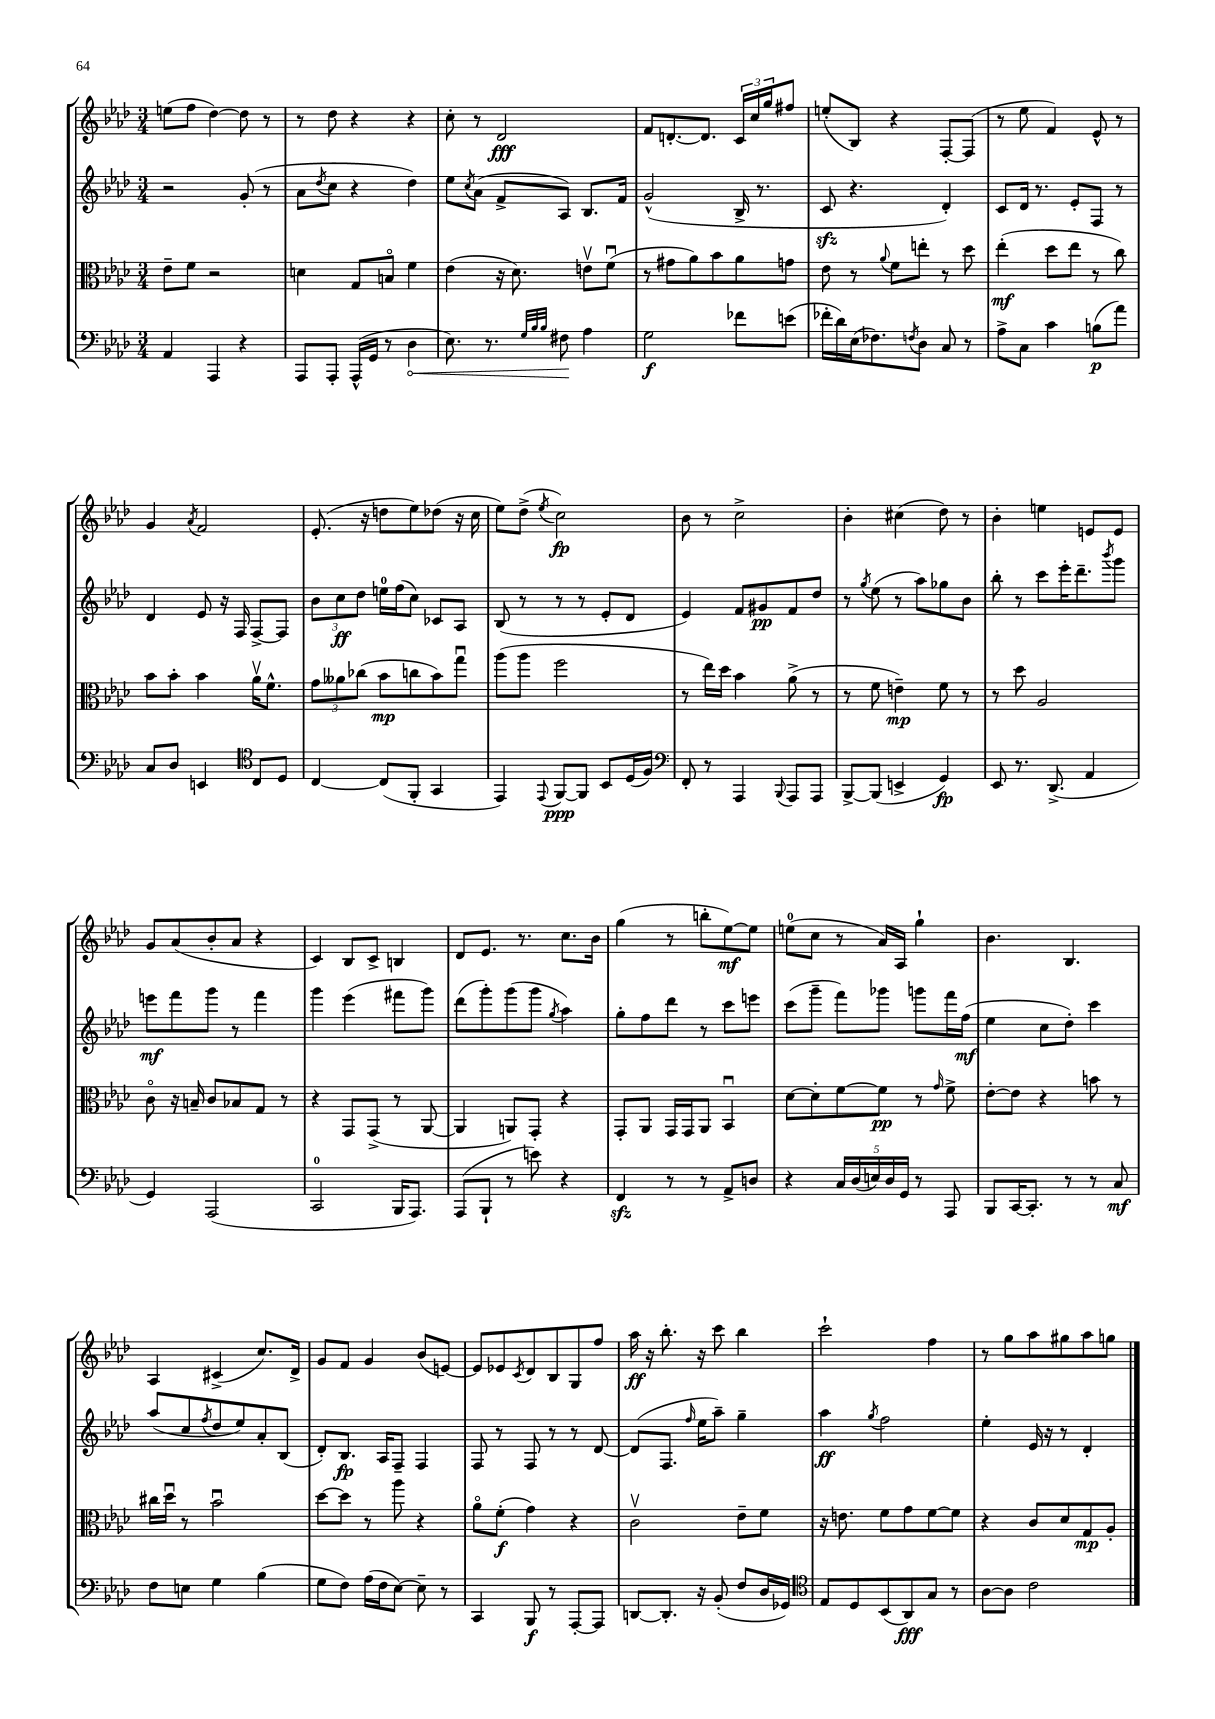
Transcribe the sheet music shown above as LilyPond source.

<<
\new StaffGroup <<
\new Staff = "s0" {
    \clef treble \key aes \major \numericTimeSignature \time 3/4
    e''8( f''8 des''4~) des''8 r8 |
    r8 des''8 r4 r4 |
    c''8-. r8 des'2\fff |
    f'8 d'8.~-. d'8. \tuplet 3/2 { c'16 c''16 g''16 } fis''8 |
    e''8-.( bes8) r4 f8~-. f8( |
    r8 ees''8 f'4) ees'8-^ r8 |
    g'4 \acciaccatura { aes'8 } f'2 |
    ees'8.-.( r16 d''8 ees''8) des''8( r16 c''16 |
    ees''8) des''8->( \acciaccatura { ees''8 } c''2\fp) |
    bes'8 r8 c''2-> |
    bes'4-. cis''4( des''8) r8 |
    bes'4-. e''4 e'8 e'8 |
    g'8 aes'8( bes'8-. aes'8 r4 |
    c'4) bes8 c'8-> b4 |
    des'8 ees'8. r8. c''8. bes'16 |
    g''4( r8 b''8-. ees''8~\mf) ees''8 |
    e''8-0( c''8 r8 aes'16) aes16 g''4-! |
    bes'4. bes4. |
    aes4 cis'4->( c''8.) des'16-> |
    g'8 f'8 g'4 bes'8( e'8~) |
    e'8 ees'8 \acciaccatura { c'8 } des'8 bes8 g8 f''8 |
    aes''16\ff r16 bes''8.-. r16 c'''8 bes''4 |
    c'''2-! f''4 |
    r8 g''8 aes''8 gis''8 aes''8 g''8 \bar "|." |
}
\new Staff = "s1" {
    \clef treble \key aes \major \numericTimeSignature \time 3/4
    r2 g'8-.( r8 |
    aes'8 \acciaccatura { des''8 } c''8 r4 des''4) |
    ees''8 \acciaccatura { c''8 } aes'8( f'8-> aes8) bes8. f'16 |
    g'2-^( bes16-> r8. |
    c'8\sfz r4. des'4-.) |
    c'8 des'16 r8. ees'8-. f8 r8 |
    des'4 ees'8 r16 f16 f8~-> f8 |
    \tuplet 3/2 { bes'8 c''8\ff des''8 } e''16-0 f''16( c''8) ces'8 aes8 |
    bes8( r8 r8 r8 ees'8-. des'8 |
    ees'4) f'8 gis'8\pp f'8 des''8 |
    r8 \acciaccatura { g''8 } ees''8( r8 aes''8) ges''8 bes'8 |
    bes''8-. r8 c'''8 ees'''16-. des'''8.-- \acciaccatura { bes'''8 } g'''8 |
    e'''8\mf f'''8 g'''8 r8 f'''4 |
    g'''4 ees'''4( fis'''8 g'''8) |
    des'''8( g'''8-.) g'''8( g'''8 \acciaccatura { g''8 } aes''4) |
    g''8-. f''8 des'''8 r8 c'''8 e'''8 |
    c'''8( g'''8-- f'''8) ges'''8 g'''8 f'''16 f''16\mf( |
    ees''4 c''8 des''8-.) c'''4 |
    aes''8( c''8 \acciaccatura { f''8 } des''8 ees''8) aes'8-. bes8( |
    des'8-.) bes8.\fp aes16 f8-- f4 |
    f8 r8 f8 r8 r8 des'8~ |
    des'8( f8. \grace { f''16 } ees''16 aes''8--) g''4-- |
    aes''4\ff \acciaccatura { g''8 } f''2 |
    ees''4-. ees'16 r16 r8 des'4-. \bar "|." |
}
\new Staff = "s2" {
    \clef alto \key aes \major \numericTimeSignature \time 3/4
    ees'8-- f'8 r2 |
    d'4 g8 b8\flageolet f'4 |
    ees'4( r16 des'8.) e'8\upbow f'8\downbow( |
    r8 gis'8 aes'8) bes'8 aes'8 g'8 |
    ees'8 r8 \appoggiatura { aes'8 } f'8 e''8-. r8 des''8 |
    ees''4-.\mf( des''8 ees''8 r8 c''8) |
    bes'8 bes'8-. bes'4 aes'16\upbow f'8.-^ |
    \tuplet 3/2 { g'8 aeses'8 ces''8( } bes'8\mp c''8 bes'8) g''8\downbow |
    aes''8( aes''8 f''2 |
    r8 ees''16) des''16 bes'4 aes'8->( r8 |
    r8 f'8 e'4--\mp) f'8 r8 |
    r8 des''8 aes2 |
    c'8\flageolet r16 b16-- c'8 bes8 g8 r8 |
    r4 g,8 g,8->( r8 aes,8~ |
    aes,4 a,8) g,8-. r4 |
    g,8-. aes,8 g,16 g,16 aes,8 bes,4\downbow |
    des'8~ des'8-. f'8~ f'8\pp r8 \grace { g'16 } f'8-> |
    ees'8~-. ees'8 r4 b'8 r8 |
    cis''16 des''16\downbow r8 bes'2\downbow |
    des''8~ des''8 r8 aes''8 r4 |
    aes'8\flageolet f'8-.\f( g'4) r4 |
    c'2\upbow ees'8-- f'8 |
    r16 e'8. f'8 g'8 f'8~ f'8 |
    r4 c'8 des'8 g8\mp aes8-. \bar "|." |
}
\new Staff = "s3" {
    \clef bass \key aes \major \numericTimeSignature \time 3/4
    aes,4 aes,,4 r4 |
    aes,,8 aes,,8-. aes,,16-^( g,16 r8 \once \override Hairpin.circled-tip = ##t des4\< |
    ees8.) r8. \grace { g32 bes32 bes32 } fis8\! aes4 |
    g2\f fes'8 e'8( |
    fes'16-. des'16) ees16( fes8.) \acciaccatura { f8 } des8 c8 r8 |
    aes8-> c8 c'4 b8\p( aes'8) |
    c8 des8 e,4 \clef tenor c8 des8 |
    c4~ c8( f,8-. g,4 |
    ees,4) \appoggiatura { ees,8 } f,8~\ppp f,8 bes,8 des16( f16) |
    \clef bass f,8-. r8 aes,,4 \appoggiatura { bes,,8 } aes,,8 aes,,8 |
    bes,,8~-> bes,,8( e,4-> g,4\fp) |
    ees,8 r8. des,8.->( aes,4 |
    g,4) aes,,2( |
    c,2-0 bes,,16 aes,,8.) |
    aes,,8( bes,,8-! r8 e'8) r4 |
    f,4\sfz r8 r8 aes,8-> d8 |
    r4 \tuplet 5/4 { c16 des16( e16) des16 g,16 } r8 aes,,8 |
    bes,,8 c,16~ c,8.-. r8 r8 c8\mf |
    f8 e8 g4 bes4( |
    g8 f8) aes16( f16 ees8~) ees8-- r8 |
    c,4 bes,,8\f r8 aes,,8~-. aes,,8 |
    d,8~ d,8.-. r16 bes,8-.( f8 des16 ges,16) |
    \clef tenor ees8 des8 bes,8( aes,8\fff) g8 r8 |
    aes8~ aes8 c'2 \bar "|." |
}
>>
>>
\layout { \context { \Score \remove "Bar_number_engraver" } }
